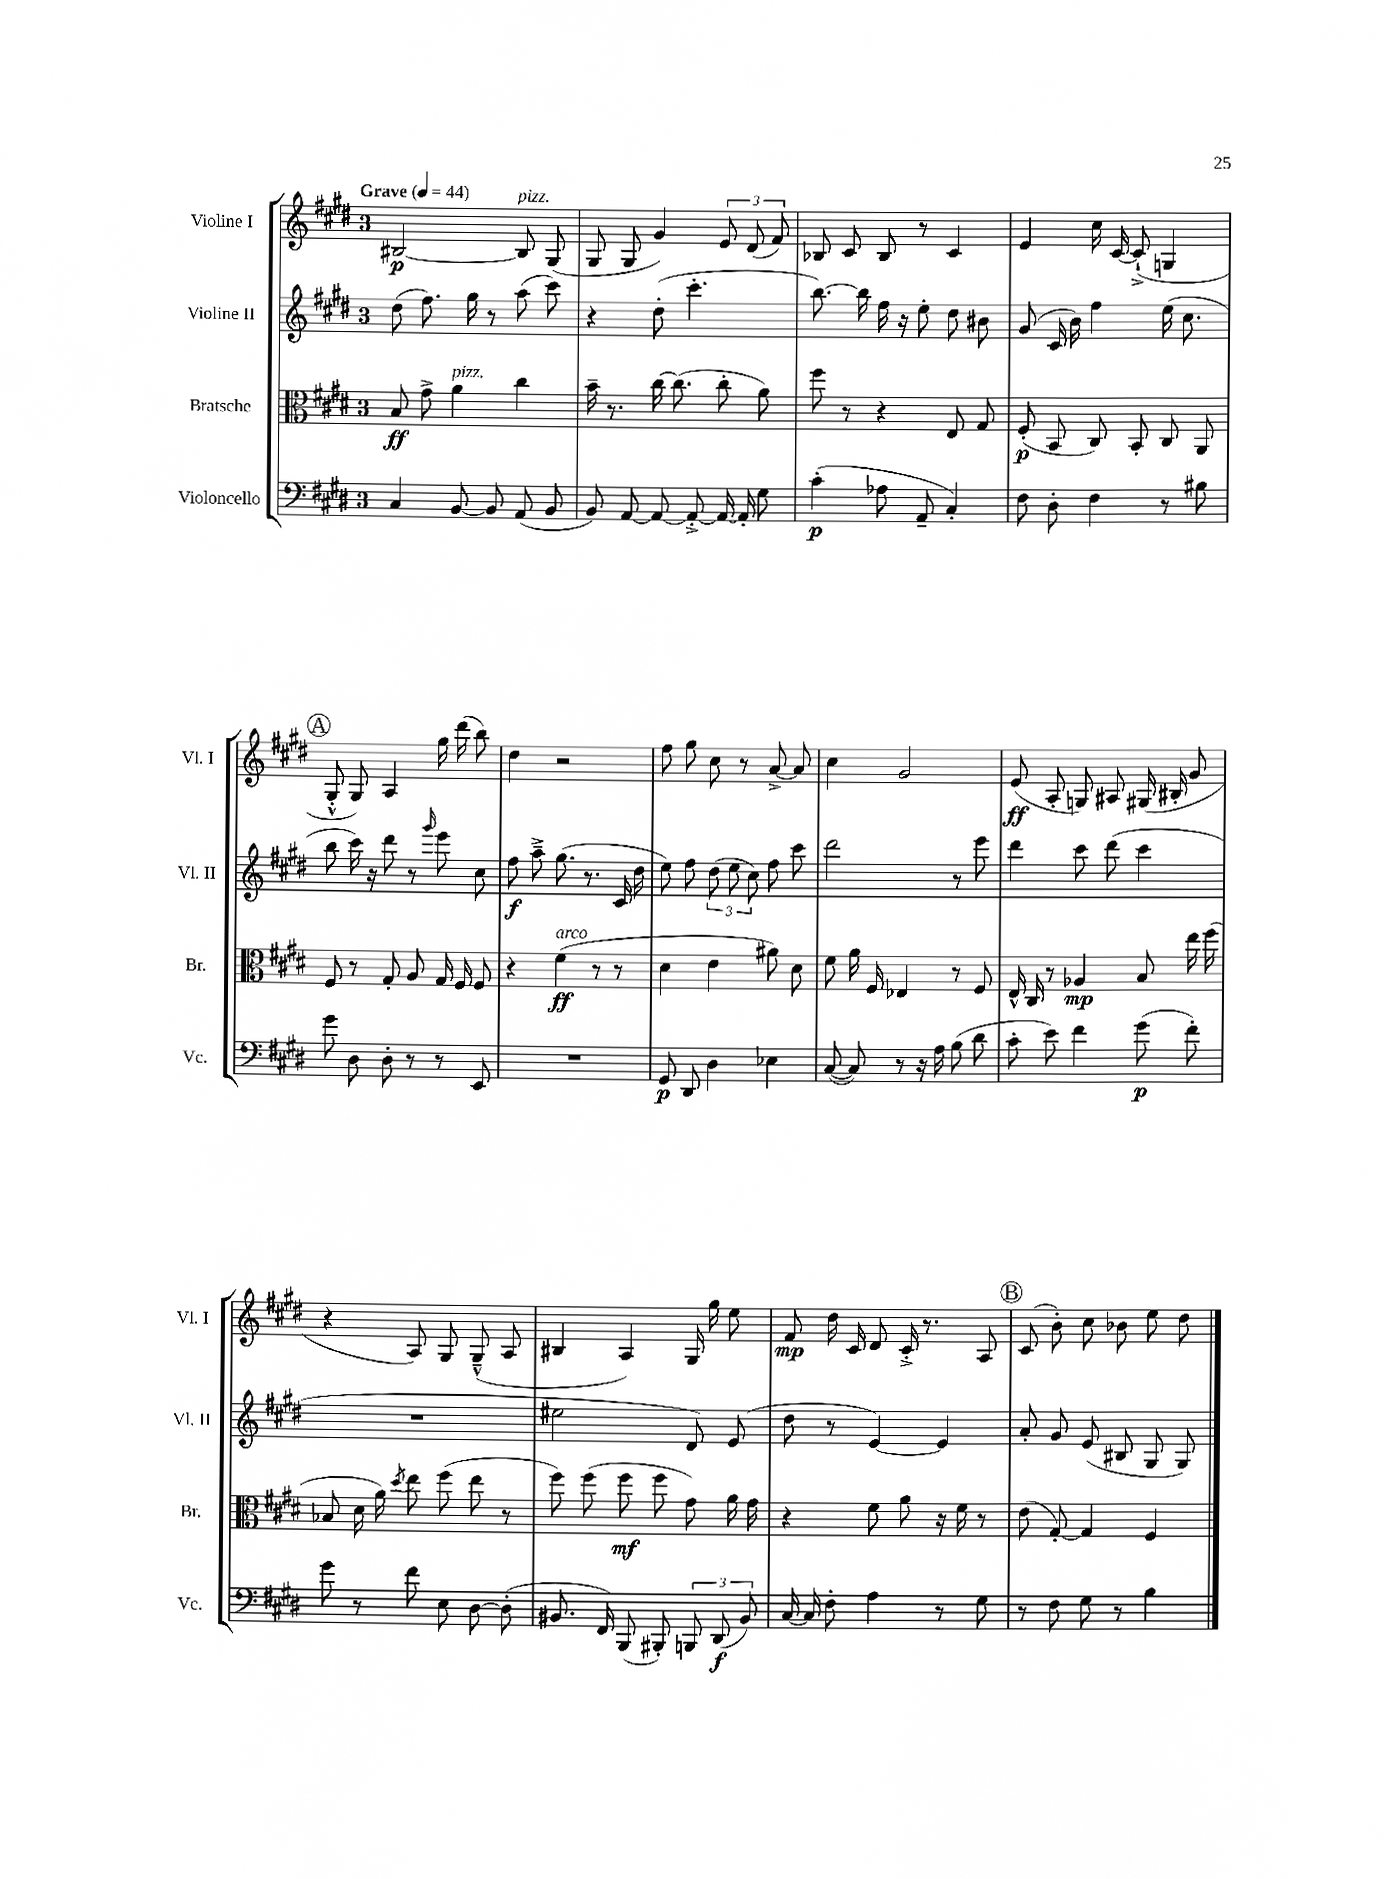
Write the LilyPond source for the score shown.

<<
\new StaffGroup <<
\new Staff = "s0" \with { instrumentName = "Violine I" shortInstrumentName = "Vl. I" } {
    \clef treble \key e \major \once \override Staff.TimeSignature.style = #'single-digit \time 3/4 \tempo "Grave" 4 = 44
    \autoBeamOff bis2~\p bis8^\markup { \italic "pizz." } gis8( |
    gis8 gis8 gis'4) \tuplet 3/2 { e'8 dis'8( fis'8) } |
    bes8 cis'8 bes8 r8 cis'4 |
    e'4 cis''16 cis'16~ cis'8-!->( g4 |
    \mark \markup { \circle "A" } gis8-.-^ gis8) a4 gis''16 dis'''16( b''8) |
    dis''4 r2 |
    fis''8 gis''8 cis''8 r8 a'8~-> a'8 |
    cis''4 gis'2 |
    e'8\ff( a8-. g8) ais8 gis16( bis16-. gis'8 |
    r4 a8) gis8 gis8---^( a8 |
    bis4 a4) gis16 gis''16 e''8 |
    fis'8\mp dis''16 cis'16 dis'8 cis'16-.-> r8. a8 |
    \mark \markup { \circle "B" } cis'8( b'8-.) cis''8 bes'8 e''8 dis''8 \bar "|." |
}
\new Staff = "s1" \with { instrumentName = "Violine II" shortInstrumentName = "Vl. II" } {
    \clef treble \key e \major \once \override Staff.TimeSignature.style = #'single-digit \time 3/4
    \autoBeamOff dis''8( fis''8.) gis''16 r8 a''8( cis'''8) |
    r4 dis''8-.( cis'''4.-. |
    b''8.~) b''16 fis''16 r16 e''8-. dis''8 bis'8 |
    gis'8( cis'16 b'16) fis''4 e''16( cis''8. |
    \mark \markup { \circle "A" } b''8 cis'''16) r16 dis'''8 r8 \grace { gis'''16 } e'''8 cis''8 |
    fis''8\f a''8---> gis''8.( r8. cis'16 dis''16 |
    e''8) fis''8 \tuplet 3/2 { dis''8( e''8 cis''8) } fis''8 cis'''8 |
    dis'''2 r8 e'''8 |
    dis'''4 cis'''8 dis'''8( cis'''4 |
    R2. |
    eis''2 dis'8) e'8( |
    dis''8 r8 e'4~) e'4 |
    \mark \markup { \circle "B" } a'8-. gis'8 e'8( bis8 gis8 gis8) \bar "|." |
}
\new Staff = "s2" \with { instrumentName = "Bratsche" shortInstrumentName = "Br." } {
    \clef alto \key e \major \once \override Staff.TimeSignature.style = #'single-digit \time 3/4
    \autoBeamOff b8\ff gis'8-> a'4^\markup { \italic "pizz." } cis''4 |
    b'16-- r8. cis''16~ cis''8.( cis''8-. a'8) |
    fis''8 r8 r4 e8 gis8 |
    fis8-.\p( b,8 cis8) b,8-. cis8 a,8 |
    \mark \markup { \circle "A" } fis8 r8 gis8-. a8 gis16 fis16 fis8 |
    r4 fis'4\ff^\markup { \italic "arco" }( r8 r8 |
    dis'4 e'4 ais'8) dis'8 |
    fis'8 a'16 fis16 ees4 r8 fis8 |
    e16-^ cis16 r8 aes4\mp b8 e''16 fis''16( |
    bes8 dis'16 a'16) \acciaccatura { dis''8 } e''8 fis''8( e''8 r8 |
    fis''8) fis''8( fis''8\mf fis''8 gis'8) a'16 gis'16 |
    r4 fis'8 a'8 r16 fis'16 r8 |
    \mark \markup { \circle "B" } e'8( gis8~-.) gis4 fis4 \bar "|." |
}
\new Staff = "s3" \with { instrumentName = "Violoncello" shortInstrumentName = "Vc." } {
    \clef bass \key e \major \once \override Staff.TimeSignature.style = #'single-digit \time 3/4
    \autoBeamOff cis4 b,8~ b,8 a,8( b,8 |
    b,8) a,8~ a,8~ a,8~-.-> a,16~ a,16-. gis8 |
    cis'4-.\p( aes8 a,8-- cis4-.) |
    fis8 dis8-. fis4 r8 bis8 |
    \mark \markup { \circle "A" } gis'8 dis8 dis8-. r8 r8 e,8 |
    R2. |
    gis,8\p dis,8 dis4 ees4 |
    cis8~( cis8) r8 r16 a16 b8( dis'8 |
    cis'8-. e'8) fis'4 gis'8\p( fis'8-.) |
    gis'8 r8 fis'8 e8 dis8~ dis8-.( |
    bis,8. fis,16) b,,8( bis,,8-.) \tuplet 3/2 { b,,8 dis,8\f( bis,8) } |
    cis16~ cis16 fis8-. a4 r8 gis8 |
    \mark \markup { \circle "B" } r8 fis8 gis8 r8 b4 \bar "|." |
}
>>
>>
\layout { \context { \Score \remove "Bar_number_engraver" } }
